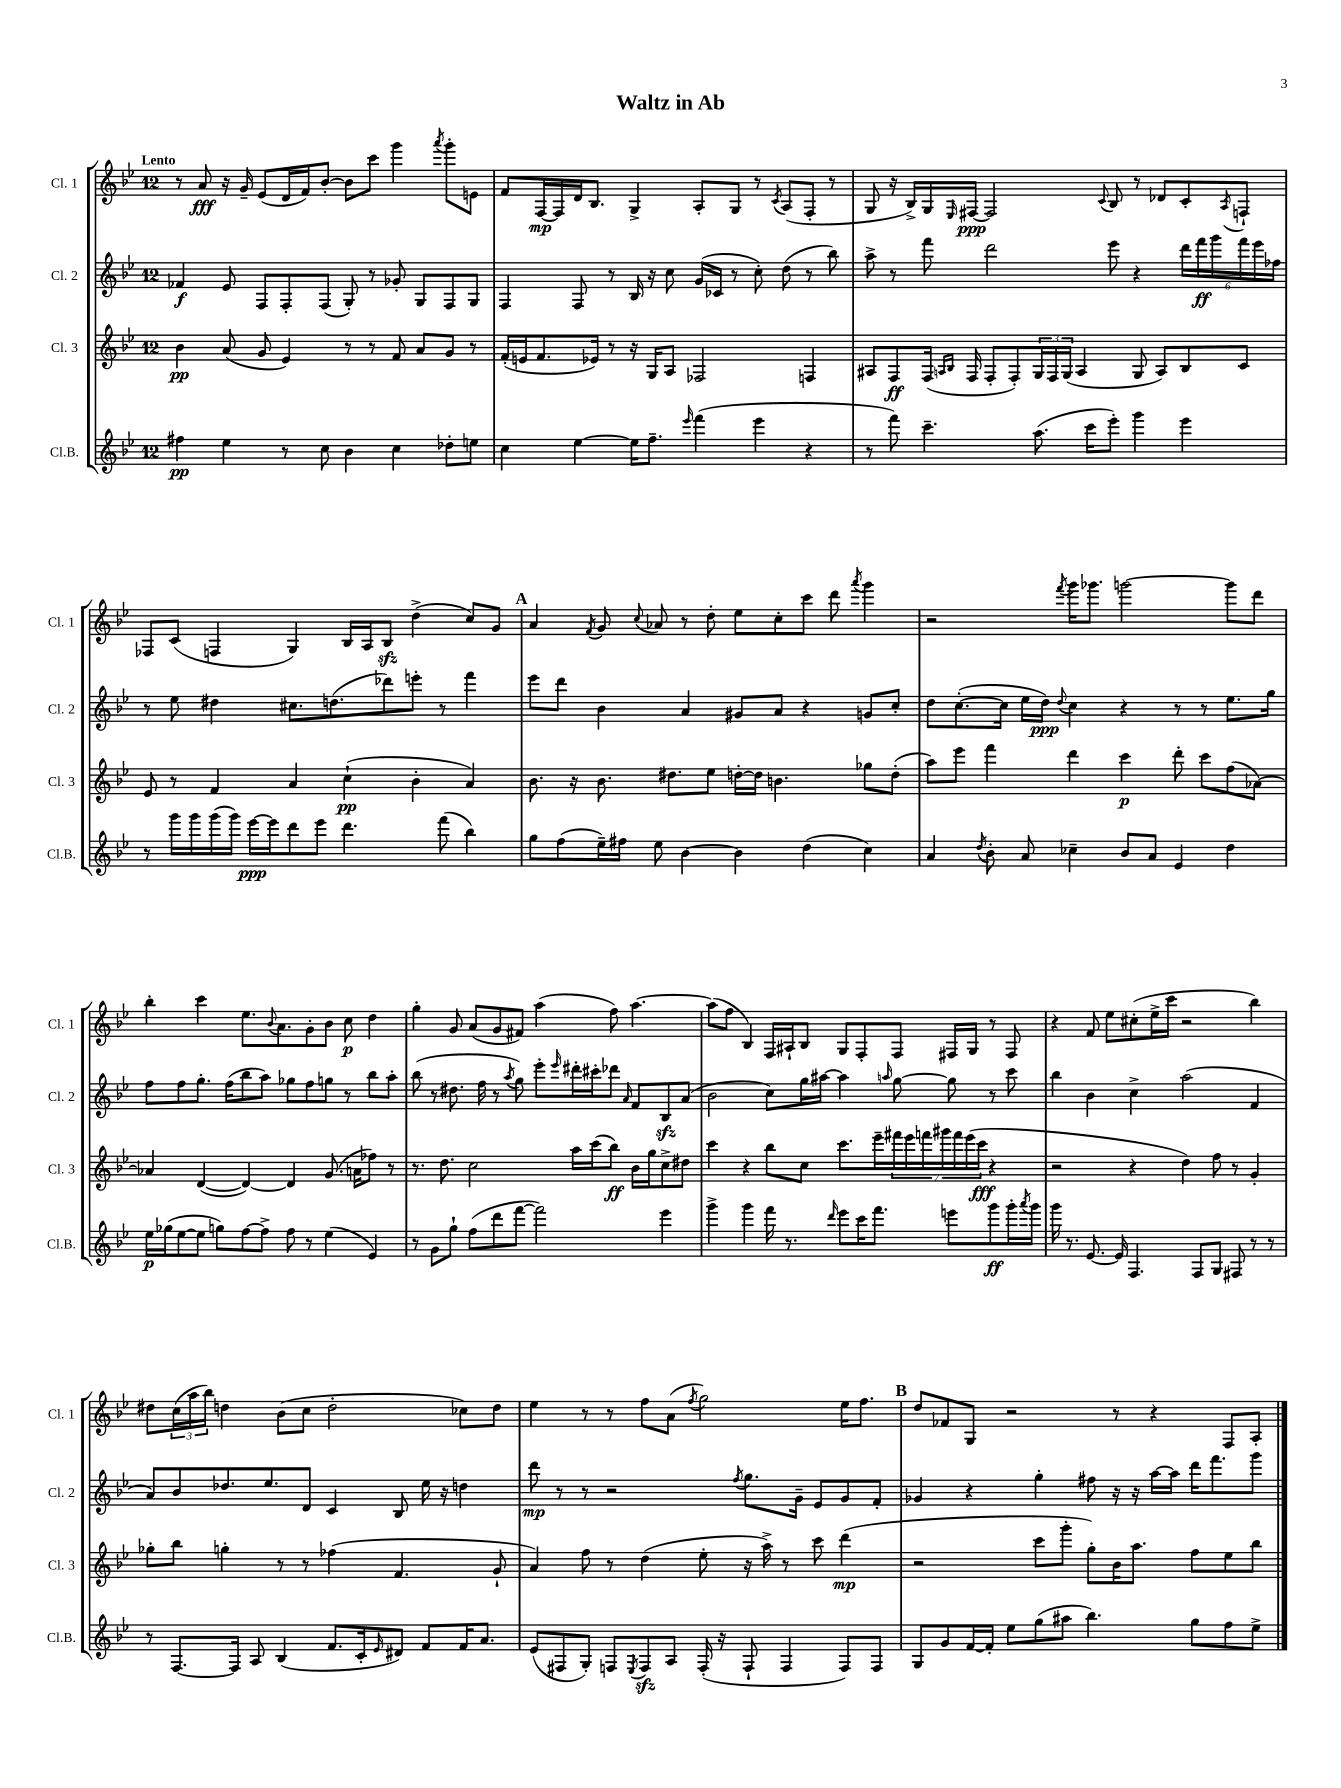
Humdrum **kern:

**kern	**dynam	**kern	**dynam	**kern	**dynam	**kern	**dynam
*part4	*part4	*part3	*part3	*part2	*part2	*part1	*part1
*staff4	*staff4	*staff3	*staff3	*staff2	*staff2	*staff1	*staff1
*I"Cl.B.	*	*I"Cl. 3	*	*I"Cl. 2	*	*I"Cl. 1	*
*I'Cl.B.	*	*I'Cl. 3	*	*I'Cl. 2	*	*I'Cl. 1	*
*clefG2	*	*clefG2	*	*clefG2	*	*clefG2	*
*k[b-e-]	*	*k[b-e-]	*	*k[b-e-]	*	*k[b-e-]	*
*M12/8	*	*M12/8	*	*M12/8	*	*M12/8	*
=1	=1	=1	=1	=1	=1	=1	=1
!	!	!	!	!	!	!LO:TX:a:B:t=Lento	!
4ff#X\	pp	4b-\	pp	4f-X/	f	8r	.
.	.	.	.	.	.	8a/	fff
4ee-\	.	(8a/	.	8e-/	.	16r	.
.	.	.	.	.	.	16g~/	.
.	.	8g/	.	8F/L	.	(8e-/L	.
8r	.	4e-/)	.	8F'/	.	16d/L	.
.	.	.	.	.	.	16f/J)	.
8cc\	.	.	.	(8F/J	.	[8b-'/J	.
4b-\	.	8r	.	8G'/)	.	8b-\L]	.
.	.	8r	.	8r	.	8ccc\J	.
4cc\	.	8f/	.	8g-X'/	.	4ggg\	.
.	.	8a/L	.	8G/L	.	.	.
.	.	.	.	.	.	8qaaa/	.
8dd-X'\L	.	8g/J	.	8F/	.	8ggg'\L	.
8een\J	.	8r	.	8G/J	.	8en\J	.
=2	=2	=2	=2	=2	=2	=2	=2
4cc\	.	(16f'/LL	.	4F/	.	8f/L	.
.	.	16en/J	.	.	.	.	.
.	.	8.f/	.	.	.	[16F/L	mp
.	.	.	.	.	.	16F/]	.
[4ee-\	.	.	.	8F/	.	16d/J	.
.	.	16e-X/Jk)	.	.	.	8.B-/J	.
.	.	8r	.	8r	.	.	.
16ee-\KL]	.	16r	.	16B-/	.	4G^/	.
8.ff~\J	.	16G/KL	.	16r	.	.	.
.	.	8A/J	.	8cc\	.	.	.
16qqeee-/	.	.	.	.	.	.	.
(4fff\	.	2F-X/	.	(16g/LL	.	8A'/L	.
.	.	.	.	16c-X/JJ	.	.	.
.	.	.	.	8r	.	8G/J	.
4eee-\	.	.	.	8cc'\)	.	8r	.
.	.	.	.	.	.	8qc/	.
.	.	.	.	(8dd\	.	(8A/L	.
4r	.	4Fn/	.	8r	.	8F'/J	.
.	.	.	.	8bb-\)	.	8r	.
=3	=3	=3	=3	=3	=3	=3	=3
8r	.	8A#X/L	.	8aa^\	.	8G/	.
8fff\)	.	8F/	ff	8r	.	16r	.
.	.	.	.	.	.	16B-^/LL)	.
4.ccc~\	.	(16F/Jk	.	8fff\	.	16G/	.
.	.	16qqAn/LL	.	.	.	.	.
.	.	16qqB-/JJ	.	.	.	16qqE-/	.
.	.	16F/	.	.	.	[16F#X/JJ	ppp
.	.	8F'/L	.	2ddd\	.	2F#/]	.
.	.	8F'/)	.	.	.	.	.
(8.aa\	.	24G/L	.	.	.	.	.
.	.	24F/	.	.	.	.	.
.	.	(24G/JJ	.	.	.	.	.
.	.	4A/	.	.	.	.	.
16ccc\KL	.	.	.	.	.	.	.
.	.	.	.	.	.	8qqc/	.
8eee-'\J)	.	.	.	8eee-\	.	8B-/	.
4ggg\	.	8G/	.	4r	.	8r	.
.	.	8A/L)	.	.	.	8d-X/L	.
4eee-\	.	8B-/	.	24ddd\LL	.	8c'/	.
.	.	.	.	24fff\	ff	.	.
.	.	.	.	24ggg\	.	.	.
.	.	.	.	.	.	8qA/	.
.	.	8c/J	.	24fff\	.	8Fn`/J	.
.	.	.	.	24eee-\	.	.	.
.	.	.	.	24ff-X\JJ	.	.	.
!!LO:LB:g=z
=4	=4	=4	=4	=4	=4	=4	=4
8r	.	8e-/	.	8r	.	8F-X/L	.
16ggg\LL	.	8r	.	8ee-\	.	(8c/J	.
16ggg\	.	.	.	.	.	.	.
(16ggg\	.	4f/	.	4dd#X\	.	4Fn/	.
16ggg\JJ)	.	.	.	.	.	.	.
[16eee-\LL	ppp	.	.	.	.	.	.
16eee-\J]	.	.	.	.	.	.	.
8ddd\	.	4a/	.	8.cc#X\L	.	4G/)	.
8eee-\J	.	.	.	.	.	.	.
.	.	.	.	(8.ddn\	.	.	.
4.ddd\	.	(4cc`\	pp	.	.	16B-/LL	.
.	.	.	.	.	.	16A/J	.
.	.	.	.	8ddd-X\)	.	8B-zz/J	.
.	.	4b-'\	.	8eeen'\J	.	(4dd^\	.
(8fff\	.	.	.	8r	.	.	.
4bb-\)	.	4a/)	.	4fff\	.	8cc/L)	.
.	.	.	.	.	.	8g/J	.
!!LO:REH:place=s1:t=A
=5	=5	=5	=5	=5	=5	=5	=5
8gg\L	.	8.b-\	.	8eee-\L	.	4a/	.
(8ff\	.	.	.	8ddd\J	.	.	.
.	.	16r	.	.	.	.	.
.	.	.	.	.	.	8qf/	.
16ee-~\L)	.	8.b-\	.	4b-\	.	8g/	.
16ff#X\JJ	.	.	.	.	.	.	.
.	.	.	.	.	.	8qqcc/	.
8ee-\	.	.	.	.	.	8a-X/	.
.	.	8.dd#X\L	.	.	.	.	.
[4b-\	.	.	.	4a/	.	8r	.
.	.	8ee-\J	.	.	.	8dd'\	.
4b-\]	.	[16ddn'\LL	.	8g#X/L	.	8ee-\L	.
.	.	16dd\JJ]	.	.	.	.	.
.	.	4.bn\	.	8a/J	.	8cc'\	.
(4dd\	.	.	.	4r	.	8ccc\J	.
.	.	.	.	.	.	8ddd\	.
.	.	.	.	.	.	8qaaa/	.
4cc\)	.	8gg-X\L	.	8gn/L	.	4ggg\	.
.	.	(8dd'\J	.	8cc'/J	.	.	.
=6	=6	=6	=6	=6	=6	=6	=6
4a/	.	8aa\L)	.	8dd\L	.	2r	.
.	.	8eee-\J	.	([8.cc'\	.	.	.
8qdd/	.	.	.	.	.	.	.
8b-'\	.	4fff\	.	.	.	.	.
.	.	.	.	16cc\Jk]	.	.	.
8a/	.	.	.	16ee-\LL	.	.	.
.	.	.	.	16dd\JJ)	ppp	.	.
.	.	.	.	8qqdd/	.	8qfff/	.
4cc-X~\	.	4ddd\	.	4cc\	.	16ggg\KL	.
.	.	.	.	.	.	8.ggg-X\J	.
8b-/L	.	4ccc\	p	4r	.	[2gggn\	.
8a/J	.	.	.	.	.	.	.
4e-/	.	8ddd'\	.	8r	.	.	.
.	.	8ccc\L	.	8r	.	.	.
4dd\	.	(8ff\	.	8.ee-\L	.	8ggg\L]	.
.	.	[8a-X\J)	.	.	.	8ddd\J	.
.	.	.	.	16gg\Jk	.	.	.
!!LO:LB:g=z
=7	=7	=7	=7	=7	=7	=7	=7
16ee-\LL	p	4a-X/]	.	8ff\L	.	4bb-'\	.
(16gg-X\J	.	.	.	.	.	.	.
[8ee-\	.	.	.	8ff\	.	.	.
8ee-\J]	.	([4d/	.	8.gg'\J	.	4ccc\	.
8ggn\L)	.	.	.	.	.	.	.
.	.	.	.	(16ff\KL	.	.	.
[8ff\	.	4d/_)	.	8bb-\	.	8.ee-\L	.
8ff^\J]	.	.	.	8aa\J)	.	.	.
.	.	.	.	.	.	8qqb-/	.
.	.	.	.	.	.	8.a\	.
8ff\	.	4d/]	.	8gg-X\L	.	.	.
8r	.	.	.	8ff\	.	8g'\	.
(4ee-\	.	(8.g/	.	8ggn\J	.	8b-\J	.
.	.	.	.	8r	.	8cc\	p
.	.	16an\KL	.	.	.	.	.
4e-/)	.	8ff-X\J)	.	8bb-\L	.	4dd\	.
.	.	8r	.	8aa'\J	.	.	.
=8	=8	=8	=8	=8	=8	=8	=8
8r	.	8.r	.	(8bb-\	.	4gg'\	.
8g\L	.	.	.	8r	.	.	.
.	.	8.dd\	.	.	.	.	.
8gg`\J	.	.	.	8.dd#X\	.	8g/	.
(8ff\L	.	2cc\	.	.	.	(8a/L	.
.	.	.	.	16ff\	.	.	.
8ddd\	.	.	.	8r	.	8g/	.
.	.	.	.	8qaa/	.	.	.
[8fff\J	.	.	.	8gg\)	.	8f#X/J)	.
2fff\])	.	.	.	8eee-'\L	.	(4aa\	.
.	.	.	.	16qqeee-/	.	.	.
.	.	16aa\LL	.	16ddd#X'\L	.	.	.
.	.	(16ccc\J	.	16ccc#X'\J	.	.	.
.	.	8bb-\J)	ff	8ddd-X\J	.	8ff\)	.
.	.	.	.	16qqa/	.	.	.
.	.	16b-\LL	.	8f/L	.	[4.aa\	.
.	.	16gg\J	.	.	.	.	.
4eee-\	.	8cc^\	.	8B-zz/	.	.	.
.	.	8dd#X\J	.	(8a/J	.	.	.
=9	=9	=9	=9	=9	=9	=9	=9
4ggg^\	.	4ccc\	.	2b-\	.	(8aa\L]	.
.	.	.	.	.	.	8ff\J	.
4ggg\	.	4r	.	.	.	4B-/)	.
16fff\	.	8bb-\L	.	8cc\L)	.	16F/LL	.
8.r	.	.	.	.	.	16A#X`/J	.
.	.	8cc\J	.	16gg\L	.	8B-/J	.
.	.	.	.	[16aa#X\JJ	.	.	.
16qqddd/	.	.	.	.	.	.	.
8eee-\L	.	8.ccc\L	.	4aa#\]	.	8G/L	.
16ccc\K	.	.	.	.	.	8F'/	.
8.fff\J	.	16eee-~\L	.	.	.	.	.
.	.	.	.	16qqaan/	.	.	.
.	.	28fff#X\	.	[8gg\	.	8F/J	.
.	.	28eee-\	.	.	.	.	.
.	.	28fffn\	.	.	.	.	.
.	.	28ggg#X\	.	.	.	.	.
8eeen\L	.	.	.	8gg\]	.	16F#X/LL	.
.	.	28fff\	.	.	.	.	.
.	.	(28eee-\	.	.	.	.	.
.	.	.	.	.	.	16G/JJ	.
.	.	28ccc\JJ	fff	.	.	.	.
8ggg\	ff	4r	.	8r	.	8r	.
16ggg'\L	.	.	.	8ccc\	.	8F#/	.
8qaaa/	.	.	.	.	.	.	.
16ggg\JJ	.	.	.	.	.	.	.
=10	=10	=10	=10	=10	=10	=10	=10
16ggg\	.	2r	.	4bb-\	.	4r	.
8.r	.	.	.	.	.	.	.
[8.e-/	.	.	.	4b-\	.	8f/	.
.	.	.	.	.	.	8ee-\L	.
16e-/]	.	.	.	.	.	.	.
4.F/	.	4r	.	4cc^\	.	(8cc#X'\	.
.	.	.	.	.	.	16ee-^\L	.
.	.	.	.	.	.	16ccc\JJ	.
.	.	4dd\)	.	(2aa\	.	2r	.
8F/L	.	.	.	.	.	.	.
8G/J	.	8ff\	.	.	.	.	.
8F#X/	.	8r	.	.	.	.	.
8r	.	4g'/	.	4f/	.	4bb-\)	.
8r	.	.	.	.	.	.	.
!!LO:LB:g=z
=11	=11	=11	=11	=11	=11	=11	=11
8r	.	8gg-X'\L	.	8a/L)	.	8dd#X\L	.
[8.F/L	.	8bb-\J	.	8b-/	.	(24cc\L	.
.	.	.	.	.	.	24aa\	.
.	.	.	.	.	.	24bb-\JJ)	.
.	.	4ggn'\	.	8.dd-X/	.	4ddn\	.
16F/Jk]	.	.	.	.	.	.	.
8A/	.	.	.	.	.	.	.
.	.	.	.	8.ee-/	.	.	.
(4B-/	.	8r	.	.	.	(8b-\L	.
.	.	8r	.	8d/J	.	8cc\J	.
8.f/L	.	(4ff-X\	.	4c/	.	2dd'\	.
16c'/k	.	.	.	.	.	.	.
16qqe-/	.	.	.	.	.	.	.
8d#X/J)	.	4.f/	.	8B-/	.	.	.
8f/L	.	.	.	16ee-\	.	.	.
.	.	.	.	16r	.	.	.
16f/K	.	.	.	4ddn\	.	8cc-X\L)	.
8.a/J	.	.	.	.	.	.	.
.	.	8g`/	.	.	.	8dd\J	.
=12	=12	=12	=12	=12	=12	=12	=12
(8e-/L	.	4a/)	.	8ddd\	mp	4ee-\	.
8F#X/	.	.	.	8r	.	.	.
8G'/J)	.	8ff\	.	8r	.	8r	.
8Fn/L	.	8r	.	2r	.	8r	.
8qE-/	.	.	.	.	.	.	.
8Fzz/	.	(4dd\	.	.	.	8ff\L	.
8A/J	.	.	.	.	.	(8a\J	.
.	.	.	.	.	.	8qff/	.
(16F'/	.	8ee-'\	.	.	.	2gg\)	.
16r	.	.	.	.	.	.	.
.	.	.	.	8qff/	.	.	.
8F`/	.	16r	.	8.gg\L	.	.	.
.	.	16aa^\)	.	.	.	.	.
4F/	.	8r	.	.	.	.	.
.	.	.	.	16g~\Jk	.	.	.
.	.	8ccc\	.	8e-/L	.	.	.
8F/L)	.	(4ddd\	mp	8g/	.	16ee-\KL	.
.	.	.	.	.	.	8.ff\J	.
8F/J	.	.	.	8f'/J	.	.	.
!!LO:REH:place=s1:t=B
=13	=13	=13	=13	=13	=13	=13	=13
8G/L	.	2r	.	4g-X/	.	8dd/L	.
8g/	.	.	.	.	.	8f-X/	.
[16f/L	.	.	.	4r	.	8G/J	.
16f'/JJ]	.	.	.	.	.	.	.
8ee-\L	.	.	.	.	.	2r	.
(8gg\	.	8ccc\L	.	4gg'\	.	.	.
8aa#X\J	.	8ggg'\J	.	.	.	.	.
4.bb-\)	.	8gg'\L)	.	8ff#X\	.	.	.
.	.	16b-\K	.	16r	.	8r	.
.	.	8.aa\J	.	16r	.	.	.
.	.	.	.	[16aa\LL	.	4r	.
.	.	.	.	16aa\JJ]	.	.	.
8gg\L	.	8ff\L	.	16ddd\KL	.	.	.
.	.	.	.	8.fff\	.	.	.
8ff\	.	8ee-\	.	.	.	8F/L	.
8ee-^\J	.	8bb-\J	.	8ggg\J	.	8A'/J	.
==	==	==	==	==	==	==	==
*-	*-	*-	*-	*-	*-	*-	*-
